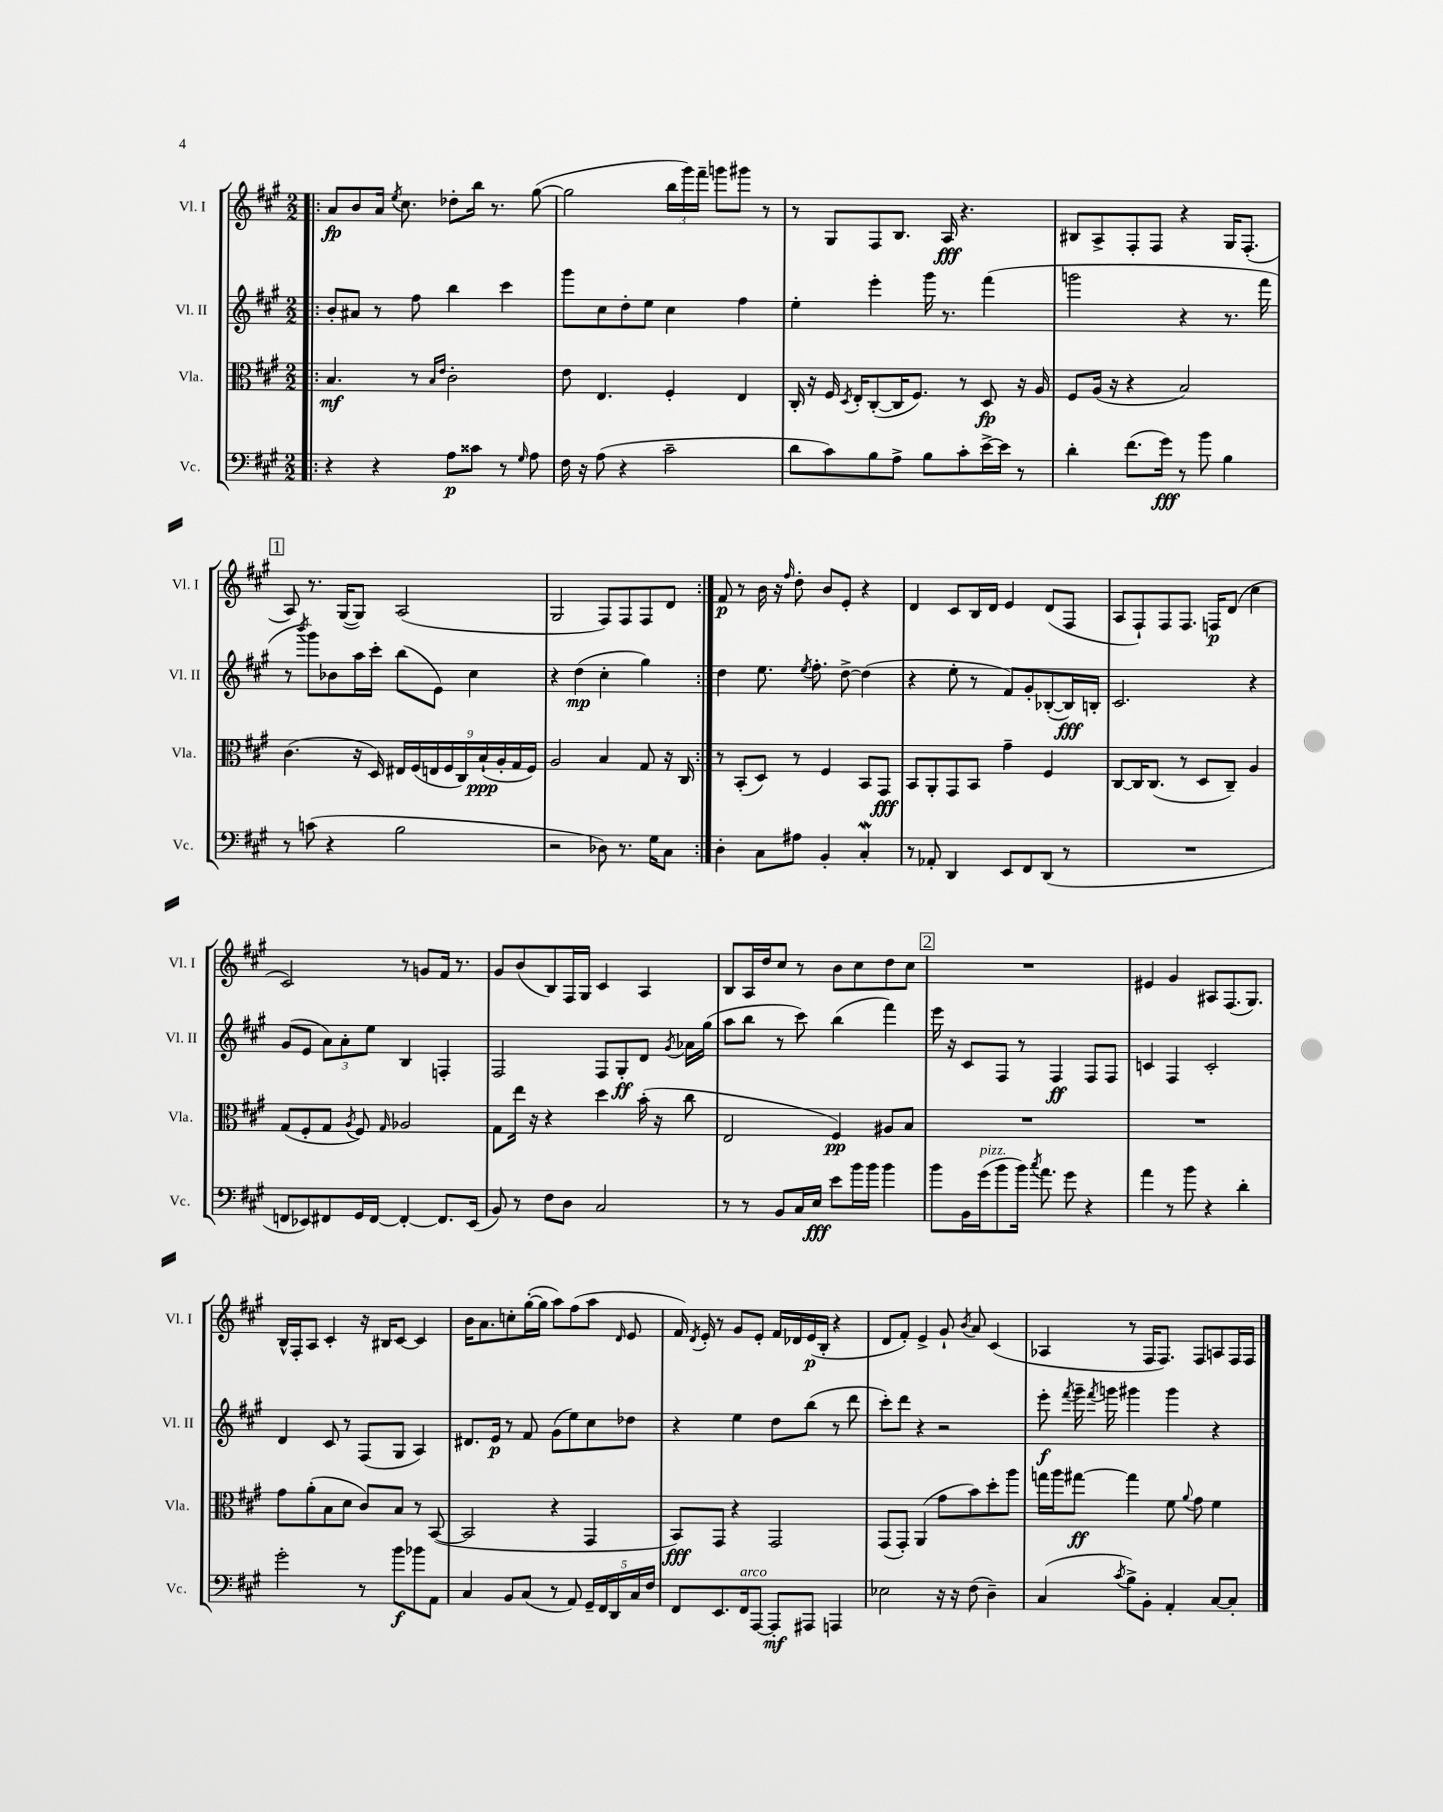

**kern	**kern	**kern	**kern
*staff4	*staff3	*staff2	*staff1
*clefF4	*clefC3	*clefG2	*clefG2
*k[f#c#g#]	*k[f#c#g#]	*k[f#c#g#]	*k[f#c#g#]
*M2/2	*M2/2	*M2/2	*M2/2
=!|:	=!|:	=!|:	=!|:
4r	4.B	8b'	8a
.	.	8a#	8b
4r	.	8r	16a
.	.	.	8qee
.	.	.	8.cc#
.	8r	8ff#	.
.	16qqB	.	.
.	16qqe	.	.
8A	2c#'	4bb	8dd-'
8c##	.	.	16bb
.	.	.	8.r
8r	.	4ccc#	.
16qqG#	.	.	.
8A	.	.	([8gg#
=	=	=	=
16F#	8e	8ggg#	2gg#]
16r	.	.	.
(8A	4.E	8cc#	.
4r	.	8dd'	.
.	.	8ee	.
2c#~	4F#'	4cc#	24bb
.	.	.	24ggg#)
.	.	.	24fff#~
.	.	.	8ggg
.	4E	4ff#	8ggg#
.	.	.	8r
=	=	=	=
8d	16C#'	4ee'	8r
.	16r	.	.
8c#)	16F#	.	8G#
.	8qD	.	.
.	16E'	.	.
8B	([8C#'	4eee'	8F#
8A^	16C#]	.	8.B
.	8.F#)	.	.
8B	.	16ggg#	.
.	.	8.r	16A
8c#'	8r	.	4.r
[16e^	8D	(4fff#	.
16e]	.	.	.
8r	16r	.	.
.	16A	.	.
=	=	=	=
4d'	8F#	2ggg	8B#
.	(16A	.	8A^
.	16r	.	.
(8.f#	4r	.	8F#'
.	.	.	8F#
16g#)	.	.	.
8r	2B)	4r	4r
8b	.	.	.
4B	.	8.r	16G#
.	.	.	(8.F#'
.	.	16fff#	.
=	=	=	=
8r	(4.c#	8r	8A)
.	.	8qbbb	.
(8c	.	8ggg#)	8.r
4r	.	8b-	.
.	.	.	([16G#
.	16r	16aa	8G#])
.	16D)	16ccc#'	.
2B	18E#	(8bb	(2A
.	(18F#	.	.
.	18E	.	.
.	.	8e)	.
.	18F#	.	.
.	18C#)	.	.
.	.	4cc#	.
.	(18B`	.	.
.	18A'	.	.
.	18G#	.	.
.	18F#)	.	.
=	=	=	=
2r	2A	4r	2G#
.	.	(4dd	.
8D-)	4B	4cc#'	8F#)
8.r	.	.	8F#
.	8G#	4gg#)	8F#
16G#	.	.	.
8C#	16r	.	8d
.	16C#	.	.
=:|!	=:|!	=:|!	=:|!
4D'	8r	4dd	8f#
.	(8BB'	.	8r
8C#	8D)	8.ee	16b
.	.	.	16r
.	.	.	16qqff#
8A#	8r	.	8dd'
.	.	8qee	.
.	.	8.ff#'	.
4BB'	4F#	.	8b
.	.	[8dd^	8e'
4C#'	8BB	(4dd]	4r
.	8GG#	.	.
=	=	=	=
8r	8BB	4r	4d
8AA-'	8AA'	.	.
4DD	8GG#	8ee'	8c#
.	8BB	8r	16B
.	.	.	16d
8EE	4g#~	8f#)	4e
8FF#	.	8g#'	.
(8DD	4F#	([8B-'	(8d
8r	.	16B-])	8F#
.	.	16B'	.
=	=	=	=
1r	[8C#	2.c#	8A
.	16C#]	.	8F#`)
.	(8.C#	.	.
.	.	.	8F#
.	8r	.	8.F#
.	8D	.	.
.	.	.	16F
.	8C#~)	.	(8d
.	4A	4r	4cc#
=	=	=	=
8FF	(8G#	(8g#	2c#)
8EE-)	8F#'	8e	.
8FF#	8G#	12a)	.
.	.	12a'	.
.	8qA	.	.
16GG#	8F#)	.	.
.	.	12ee	.
[16FF#	.	.	.
.	16qqG#	.	.
4FF#'_	2A-	4B	8r
.	.	.	8g
8.FF#]	.	4F'	16f#
.	.	.	8.r
(16EE-	.	.	.
=	=	=	=
8BB)	8G#	2F#	8g#
8r	16ee	.	(8b
.	16r	.	.
8F#	4r	.	8B)
8D	.	.	16F#
.	.	.	16G#
2C#	4dd	8F#	4c#
.	.	8G#'	.
.	(16b'	8d	4A
.	16r	.	.
.	.	8qg#	.
.	8cc#	16a-	.
.	.	(16gg#	.
=	=	=	=
8r	2E	8aa	8B
8r	.	8bb	16A
.	.	.	16dd
8BB	.	8r	8cc#
16C#	.	8ccc#)	8r
16E	.	.	.
8e	4F#)	(4bb	8b
16b	.	.	8cc#
16b	.	.	.
4b	8A#	4fff#)	8dd
.	8B	.	8cc#
=	=	=	=
8b	1r	16eee	1r
.	.	16r	.
16BB	.	8c#	.
(16g#	.	.	.
8b	.	8F#	.
16b)	.	8r	.
8qcc#	.	.	.
8.a	.	.	.
.	.	4F#	.
8g#	.	.	.
4r	.	8F#	.
.	.	8F#	.
=	=	=	=
4a	1r	4c	4e#
8r	.	4F#	4g#
8b	.	.	.
4r	.	2c'	8A#
.	.	.	(8.F#
4d'	.	.	.
.	.	.	8.G#)
=	=	=	=
2g#'	8g#	4d	16B^^
.	.	.	16F#'
.	(8a'	.	8A
.	8B	8c#	4c#'
.	8d	8r	.
8r	8c#)	(8F#	16r
.	.	.	16B#
8b	8B	8G#	[8c#
8b-	8r	4A)	4c#]
8AA	([8BB	.	.
=	=	=	=
4C#	2BB]	8.d#	16b
.	.	.	8.a
.	.	16e	.
8BB	.	8r	8cc'
(8C#	.	8f#	([16gg#'
.	.	.	16gg#]
8r	4r	(8g#	8aa)
8AA)	.	8ee)	(8ff#
20GG#~	4GG#	8cc#	8aa
20FF#	.	.	.
20DD	.	.	.
.	.	.	16qqd
.	.	8dd-	8e
20C#	.	.	.
20F#	.	.	.
=	=	=	=
8FF#	8BB)	4r	16f#)
.	.	.	8qd
.	.	.	16e'
8.EE	8GG#	.	8r
.	4r	4ee	8g#
16FF#	.	.	.
[8AAA	.	.	8e'
8AAA']	2GG#	8dd	16f#
.	.	.	16d-
8AAA#	.	(8bb	(16e
.	.	.	16B'
4AAA	.	8r	4r
.	.	8ddd	.
=	=	=	=
2E-	(8GG#	8ccc#')	8d
.	8GG#')	8ddd	8f#')
.	(4AA	4r	4e^
16r	8g#	2r	8g#`
16r	.	.	.
.	.	.	8qb
(8F#	8b)	.	8a
4D~)	8dd'	.	(4c#
.	8aa	.	.
=	=	=	=
(4C#	16gg	8eee'	4A-
.	16aa	.	.
.	.	8qfff#	.
.	[8gg#	16ggg#~	.
.	.	8qfff#	.
.	.	16ggg	.
8qc#	.	.	.
8B^)	4gg#]	4ggg#	8r
8BB'	.	.	16F#
.	.	.	8.F#)
4AA'	8f#	4ggg#	.
.	8qqa	.	.
.	8g#	.	8F#
[8C#	4f#	4r	8A
8C#']	.	.	16F#
.	.	.	16F#
==	==	==	==
*-	*-	*-	*-
